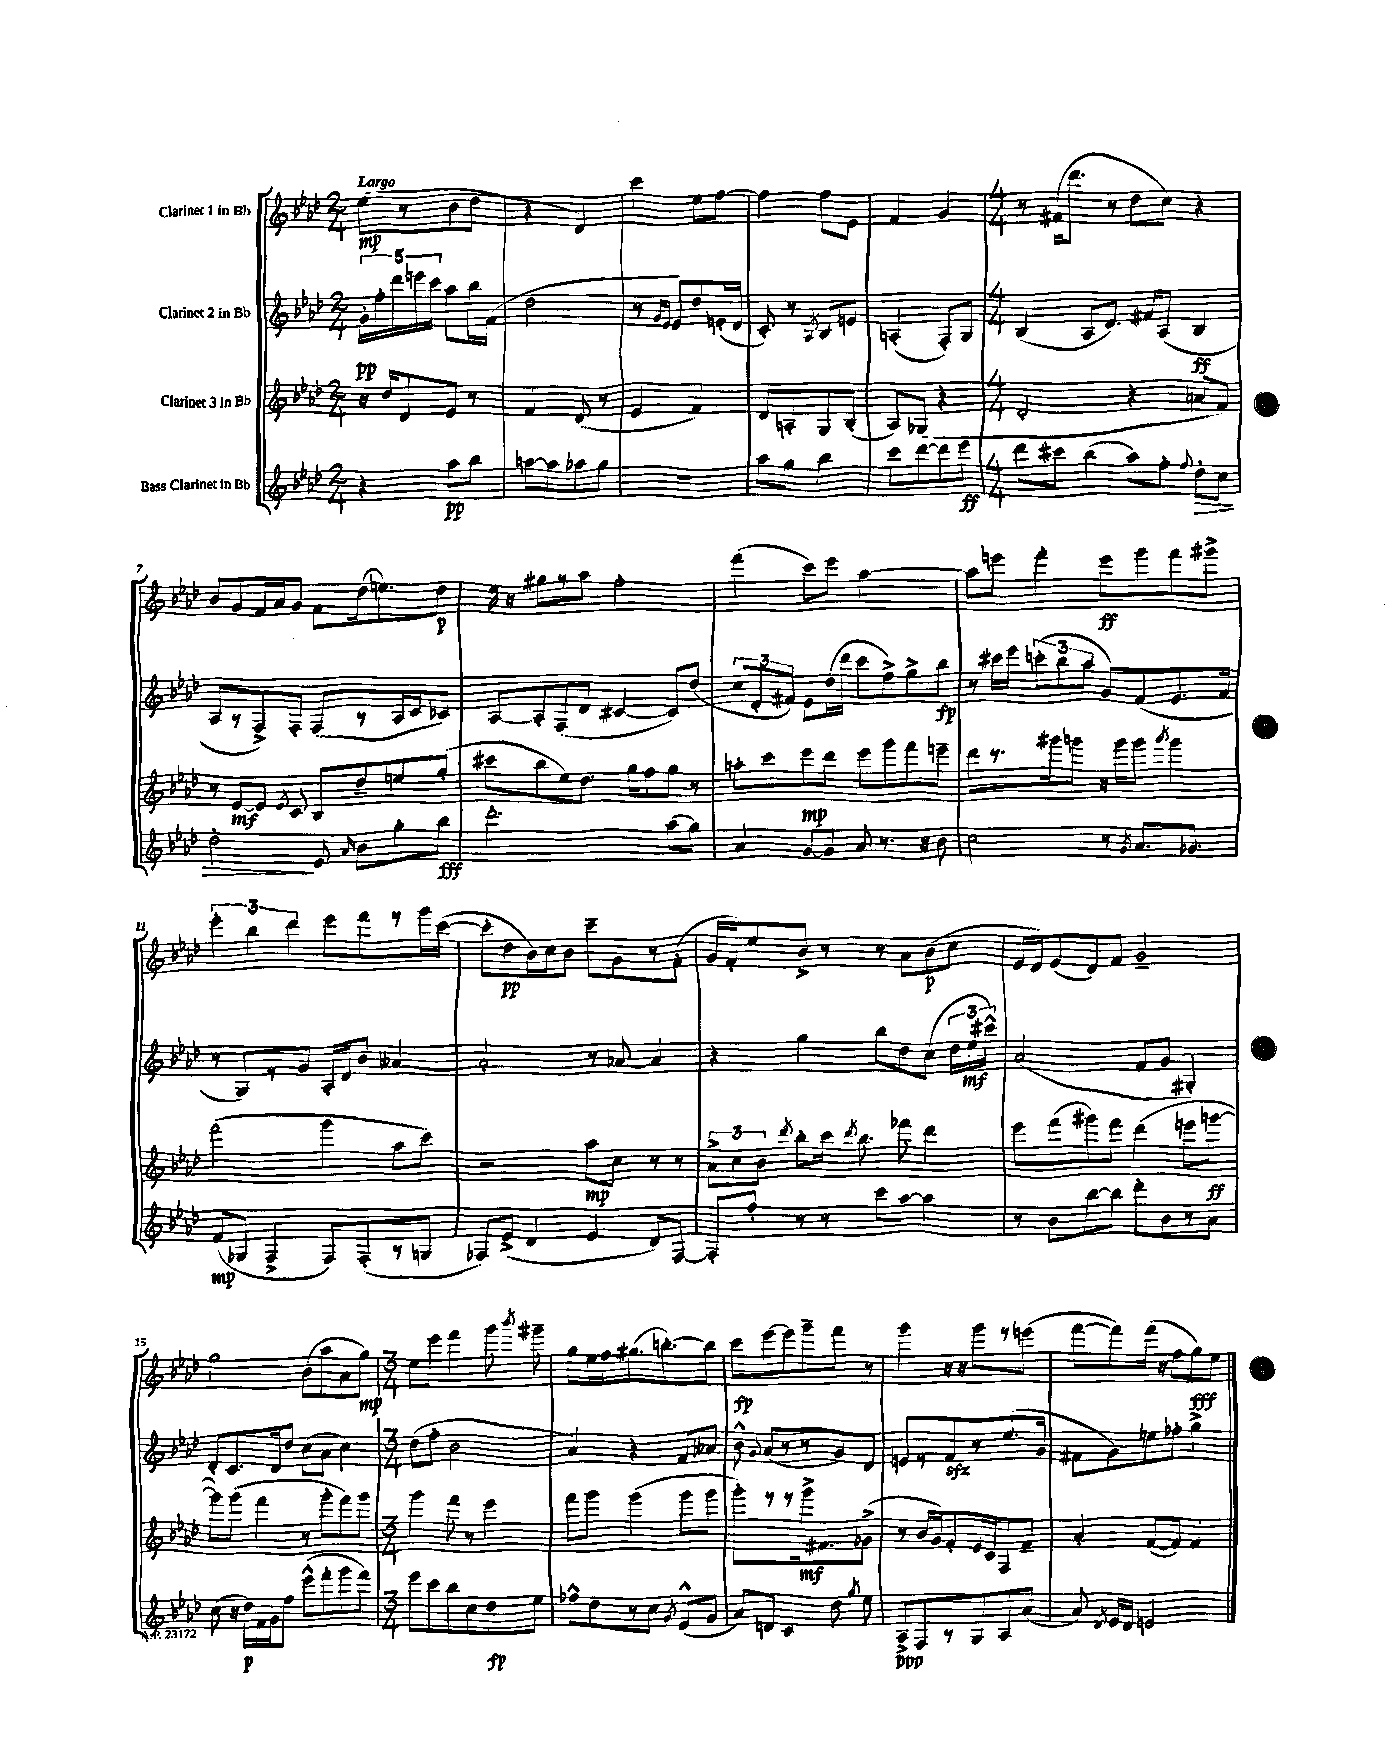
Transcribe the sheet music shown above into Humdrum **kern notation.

**kern	**kern	**kern	**kern
*staff4	*staff3	*staff2	*staff1
*clefG2	*clefG2	*clefG2	*clefG2
*k[b-e-a-d-]	*k[b-e-a-d-]	*k[b-e-a-d-]	*k[b-e-a-d-]
*M2/4	*M2/4	*M2/4	*M2/4
4r	16r	20g'\LL	(8ee-\L
.	.	20ff'\	.
.	16dd-/LK	.	.
.	.	20ddd-\	.
.	8d-/	.	8r
.	.	20eee\	.
.	.	20ccc\JJ	.
8aa-\L	8e-/J	8aa-\L	8b-\
8bb-\J	8r	16bb-\L	8dd-\J
.	.	(16f\JJ	.
=	=	=	=
[8aa\L	4f/	2dd-\	4r
8aa\]	.	.	.
8aa-\	(8d-/	.	4d-/)
8gg\J	8r	.	.
=	=	=	=
2r	4e-/	8r	4ccc\
.	.	16qqg/LL	.
.	.	16qqe-/JJ	.
.	.	8e-/L)	.
.	4f/)	8dd-/	8ee-\L
.	.	(16e'/L	[8ff\J
.	.	16d-/JJ	.
=	=	=	=
8aa-\L	8d-/L	8c'/)	4ff\]
8gg\J	8A'/	8r	.
.	.	8qA-/	.
4bb-\	8G/	8B-/L	8ff\L
.	(8B-'/J	8e/J	8e-\J
=	=	=	=
8ccc\L	8A-/L)	(4A'/	4f/
[8ddd-\	(8G-/J	.	.
8ddd-\]	4r	8F'/L)	4g/
8eee-\J	.	8G/J	.
=	=	=	=
*M4/4	*M4/4	*M4/4	*M4/4
8ddd-\L	2d-'/	(4B-/	8r
8ccc#\J	.	.	(16f#\LK
.	.	.	8.ddd-\J
(4bb-\	.	8A-/L	.
.	.	8.d-/J)	8r
8aa-\L)	4r	.	8dd-\L
.	.	16f#/LK	.
8ff'\J	.	(8A-/J	8cc\J)
8qqff/	.	.	.
8dd-'\L	8a/L	4B-/	4r
8cc\J	8f/J)	.	.
=	=	=	=
2dd-'\	8r	8A-/L	8b-/L
.	[8e-/L	8r	8g/
.	8e-/]J	8F^/)	16f/L
.	.	.	16a-/J
.	8qe-/	.	.
.	8c/	8F'/J	8g/J
8e-/	8B-/L	(8F/L	8f\L
16qqa-/	.	.	.
8b-\L	8dd-~/	8r	(16dd-\k
.	.	.	8.ee\)
8gg'\	8ee/	16A-/L	.
.	.	16c/J	.
8bb-\J	(8gg'/J	8c-/J)	8dd-\J
=	=	=	=
2.ddd-'\	8ccc#\L	[8A-/L	16ee-\
.	.	.	16r
.	8bb-\	8A-'/]	8gg#\L
.	8ee-\)	(8F/	8r
.	8.dd-\J	8d-/J	8aa-\J
.	.	[4c#/	2ff'\
.	16gg\LK	.	.
.	8ff\	.	.
(8aa-\L	8gg\J	8c#/]L)	.
8gg\J)	8r	(8dd-/J	.
=	=	=	=
4a-/	8aa'\L	12cc/L	(4fff\
.	.	12d-'/	.
.	8ccc\	.	.
.	.	12f#/J)	.
[8g/L	8eee-\	8e-\L	8ccc\L)
8g/]J	8ddd-\J	(16dd-\L	8eee-\J
.	.	16ddd-\JJ	.
8a-/	8eee-\L	8ccc\L	[2aa-\
8.r	8ggg\	8ff^\)	.
.	8fff\	8gg^\	.
16r	.	.	.
8b-\	8eee~\J	8bb-\J	.
=	=	=	=
2cc\	8ddd-\L	8r	8aa-\]L
.	8.r	16ccc#\LL	8eee\J
.	.	16eee-\JJ	.
.	.	(12ccc'\L	4fff'\
.	16ggg#\k	.	.
.	.	12bb-\	.
.	8ggg\J	.	.
.	.	12aa-\J	.
8r	16r	8g/L)	8eee\L
.	16ggg\LK	.	.
8qg/	.	.	.
8.a-/L	8ggg\J	(8f/	8ggg\
.	8qaaa-/	.	.
.	4ggg\	8.e-/	8fff\
8.g-/J	.	.	.
.	.	.	8ggg#^\J
.	.	16f/Jk	.
=	=	=	=
(8f/L	(2fff\	8r	6eee-'\
8G-/J	.	8G/L)	.
.	.	.	6bb-\
4F^/	.	8r	.
.	.	.	6ddd-\
.	.	8g/J	.
8F/L)	4ggg\	16A-'/LL	8eee-\L
.	.	16d-/J	.
(8F'/	.	8b-/J	8fff\
8r	8aa-\L	[4a--/	8r
8G/J	8ccc\J)	.	16ggg\L
.	.	.	([16ccc\JJ
=	=	=	=
8F-/L)	2r	2a--'/]	8ccc'\]L
(8e-^/J	.	.	8dd-\
4d-/	.	.	16b-\L)
.	.	.	16cc\J
.	.	.	8b-\J
4e-/	8aa-\L	8r	8ccc~\L
.	8cc\J	[8a-/	8g\
8d-/L)	8r	4a-/]	8r
[8F-/J	8r	.	(8f'\J
=	=	=	=
8F-'/]L	12a-^\L	4r	16g/LL
.	.	.	16f'/J)
.	12cc\	.	.
8ff'/J	.	.	8ee-/
.	12b-\J	.	.
.	8qddd-/	.	.
8r	8bb-'\L	4gg\	8b-^/J
8r	16ccc\Jk	.	8r
.	8qddd-/	.	.
.	8.bb-\	.	.
8ccc\L	.	8bb-\L	8r
[8aa-\J	8fff-\	8dd-\	8a-\L
4aa-\]	4ddd-\	(8cc\J	(8b-\
.	.	24dd-\LL	8cc\J
.	.	24ee-\	.
.	.	24ccc#^^\JJ)	.
=	=	=	=
8r	8eee-\L	(2a-/	16e-/LL
.	.	.	16d-/J)
8b-\L	(8fff\	.	(8e-/
[8bb-\	8ggg#\)	.	8d-/)
8bb-\]J	8fff\J	.	8f/J
8ddd-'\L	(4ddd-\	8f/L	2g~/
8b-\	.	8g/J	.
8r	8eee\L	4G#'/)	.
8a-\J	[8ggg\J	.	.
=	=	=	=
(8cc\	8ggg\]L)	8d-'/L	2gg\
16r	(8ggg\J	8.c/	.
16dd-\LL)	.	.	.
16f\	4fff\	.	.
16g\J	.	16d-/k	.
8ff\J	.	8dd-/J	.
(8eee-^^\L	8r	(8cc\L	(8b-\L
8fff'\	8ggg'\L	8a-\J	8aa-\
8ggg\	8fff\)	4cc\)	8a-\
8fff\J)	8ggg\J	.	8gg\J)
=	=	=	=
*M3/4	*M3/4	*M3/4	*M3/4
8eee-\L	4ggg\	(8dd-\L	8ee-\L
8ccc\	.	8ff'\J	8eee-\J
8bb-\	8fff\	2b-\	4fff\
8cc\	8r	.	.
8dd-\	4eee-\	.	8ggg\
.	.	.	8qbbb-/
8ee-\J	.	.	8ggg#~\
=	=	=	=
8ff-^^\L	8fff\L	4a-/)	8gg\L
8dd-\	8ggg\J	.	16ee-\L
.	.	.	16ff\J
8r	(4ggg\	4r	(8.gg#\
8cc\J	.	.	.
.	.	.	[8.bb'\)
8qg/	.	.	.
(8e-^^/L	8ggg\L	8f/L	.
8g/J	8ggg\J	8a--/J	8bb\]J
=	=	=	=
8a-/L)	8ggg'\L)	8b-^^\	8ccc\L
.	.	8qqg/	.
8d/J	8r	(8a-/L	[8eee-\
4c/	8r	8r	8eee-\]
.	16ggg^\k	8r	8ggg~\
.	8.f#\	.	.
8dd-\	.	8g/)	8fff\J
8qgg/	.	.	.
8ee-\	(8g-^\J	8d-/J	8r
=	=	=	=
8A-^/L	8r	8e/L	4ggg\
8F/	16b-/LL	8r	.
.	16g/J)	.	.
8r	8f'/	8f/	16r
.	.	.	16r
8G/	16e-/L	8r	8ggg\L
.	16c/J	.	.
8A-/	8F/	(8.ee-/	8r
([8a-/J	8f~/J	.	(8eee\J
.	.	16g/Jk	.
=	=	=	=
8a-/])	4a-'/	8f#\L	[8fff\L
8qd-/	.	.	.
16e-/LL	.	8g\)	8fff\])
16d-/JJ	.	.	.
2e/	([8f/L	8ee\	(16fff\Jk
.	.	.	16r
.	8f/]J)	8ff-'\J	8ff\L
.	4f/	4gg^\	8gg\)
.	.	.	8ee-\J
==	==	==	==
*-	*-	*-	*-
